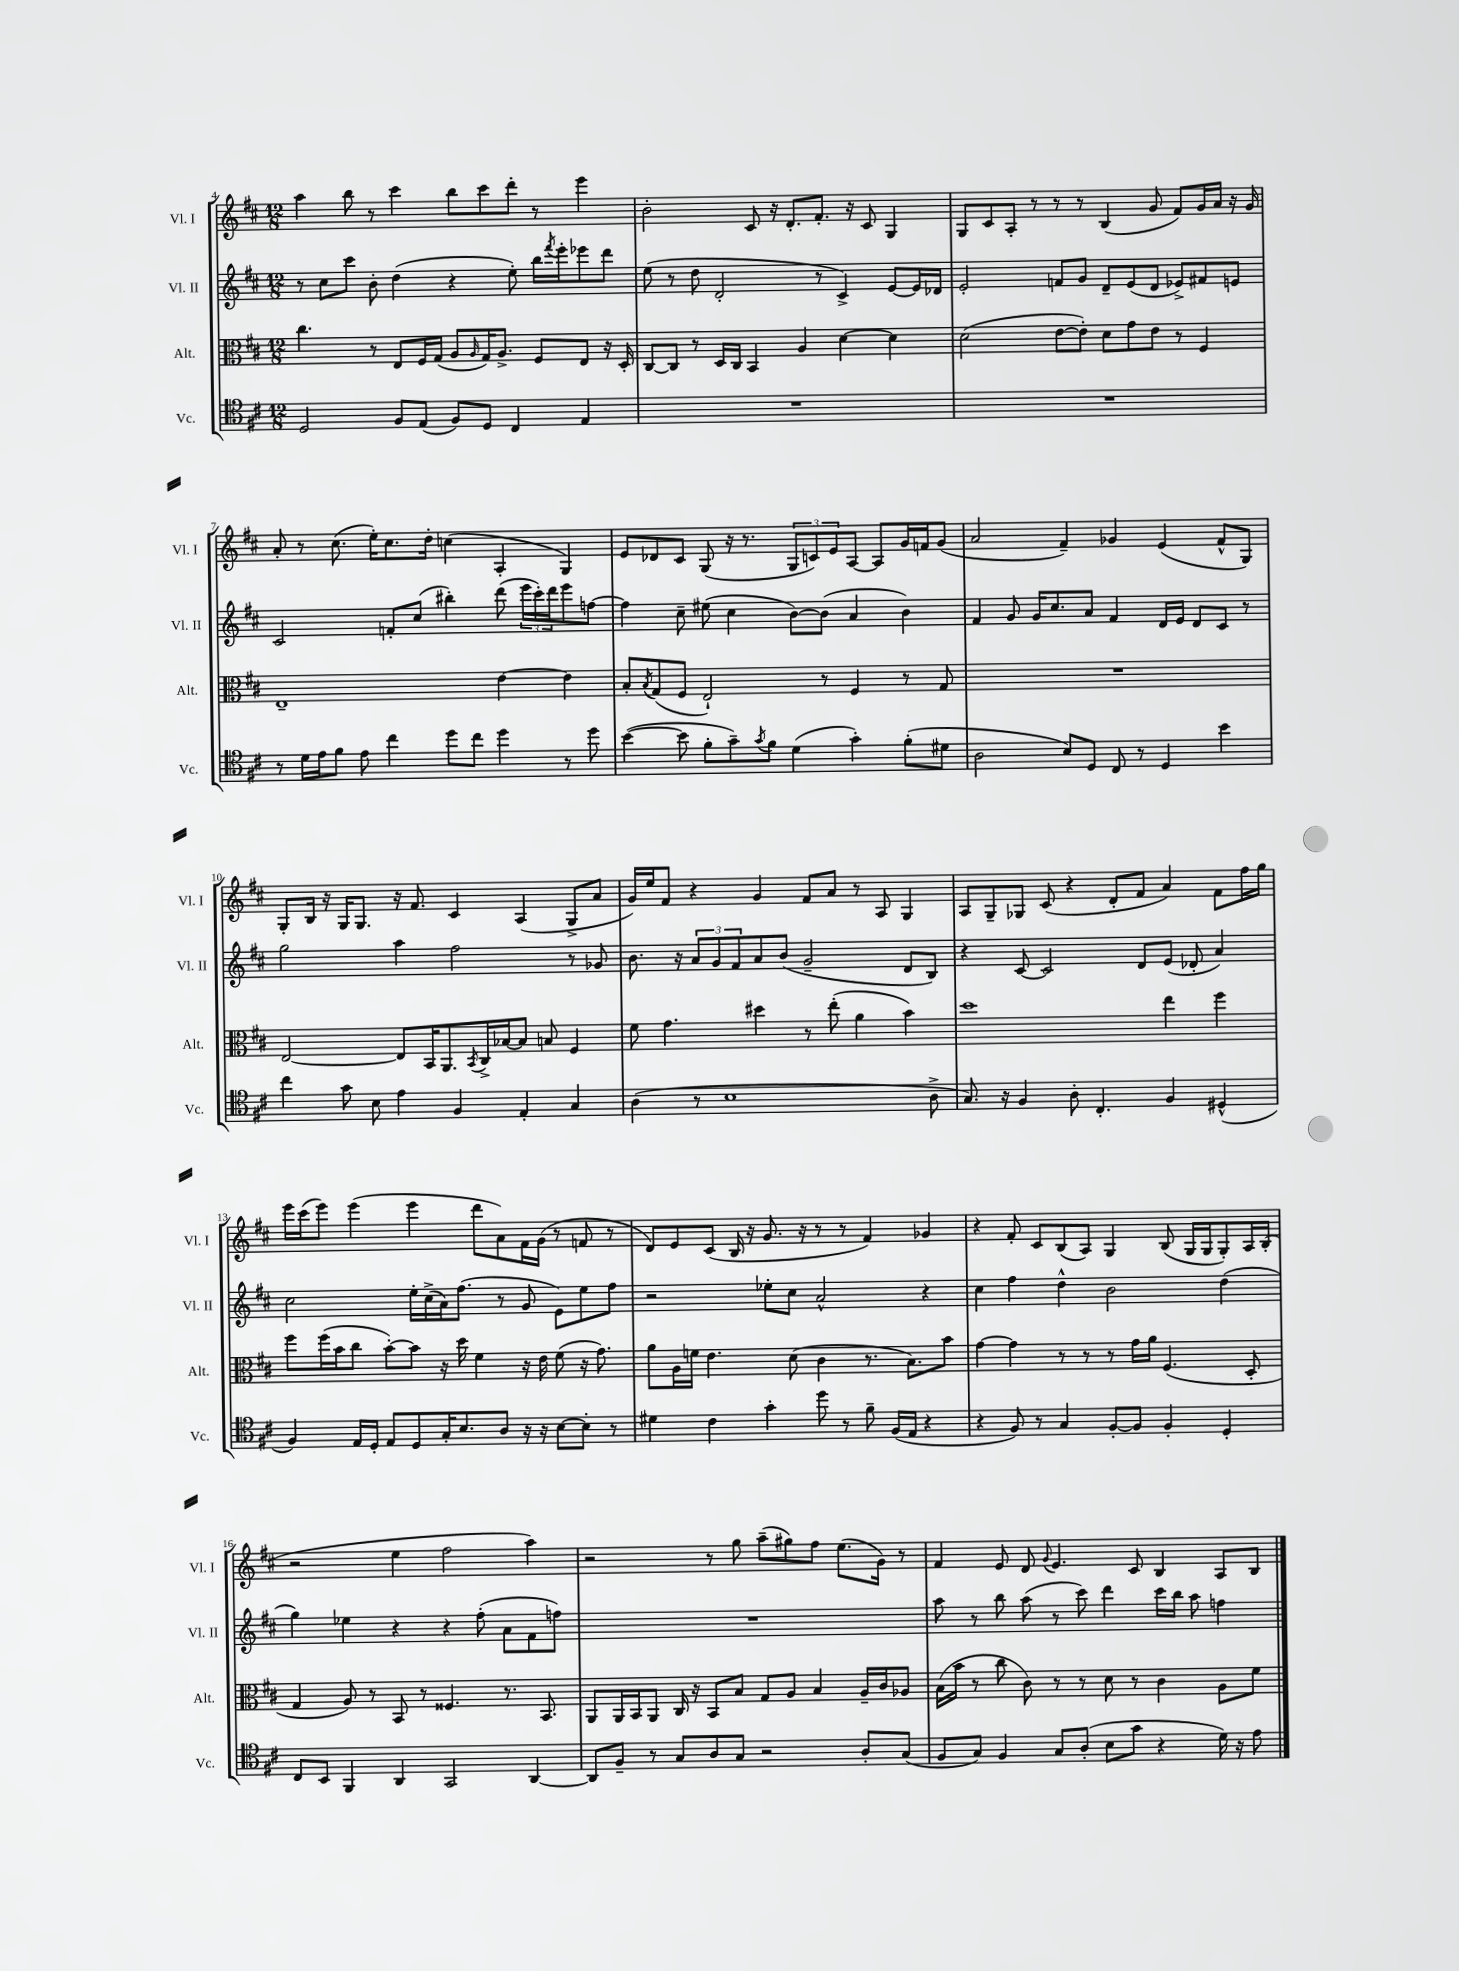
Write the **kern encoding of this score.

**kern	**kern	**kern	**kern
*part4	*part3	*part2	*part1
*staff4	*staff3	*staff2	*staff1
*I"Vc.	*I"Alt.	*I"Vl. II	*I"Vl. I
*I'Vc.	*I'Alt.	*I'Vl. II	*I'Vl. I
*clefC4	*clefC3	*clefG2	*clefG2
*k[f#c#]	*k[f#c#]	*k[f#c#]	*k[f#c#]
*M12/8	*M12/8	*M12/8	*M12/8
=4	=4	=4	=4
2D/	4.cc#\	8r	4aa\
.	.	8cc#\L	.
.	.	8ccc#\J	8bb\
.	8r	8b'\	8r
8F#/L	8E/L	(4dd\	4ccc#\
(8E/J	16F#/L	.	.
.	(16G/JJ	.	.
8F#/L)	8A/L	4r	8bb\L
.	16qqA/	.	.
8D/J	16G/K)	.	8ccc#\
.	8.A^/J	.	.
4C#/	.	8ee'\)	8ddd'\J
.	8F#/L	16bb\LL	8r
.	.	8qfff#/	.
.	.	16eee'\J	.
4E/	8E/J	8eee-X\	4eee\
.	16r	8ddd\J	.
.	16D'/	.	.
=5	=5	=5	=5
1.r	[8C#/L	(8ee\	2b'\
.	8C#/J]	8r	.
.	8r	8dd\	.
.	16D/LL	2d'/	.
.	16C#/JJ	.	.
.	4BB/	.	8c#/
.	.	.	16r
.	.	.	8.d'/L
.	4A/	.	.
.	.	8r	8.f#'/J
.	[4d\	4c#^/)	.
.	.	.	16r
.	.	.	8c#/
.	4d\]	[8e/L	4G/
.	.	16e/L]	.
.	.	16d-X/JJ	.
=6	=6	=6	=6
1.r	(2d\	2e'/	8G/L
.	.	.	8c#/
.	.	.	8A'/J
.	.	.	8r
.	[8e\L	8fn/L	8r
.	8e'\J])	8g/J	8r
.	8d\L	8d~/L	(4B/
.	8g\	(8e/	.
.	8e\J	8d/J	8g/
.	8r	8e-X^/L)	8f#/L)
.	4F#/	8f#X/	16g/L
.	.	.	16a/JJ
.	.	8en/J	16r
.	.	.	16g/
!!LO:LB:g=z
=7	=7	=7	=7
8r	1E~	2c#/	8a'/
16d\LL	.	.	8r
16e\J	.	.	.
8f#\J	.	.	(8.cc#\
8e\	.	.	.
.	.	.	16ee'\KL)
4cc#\	.	8fn'/L	8.cc#\
.	.	(8cc#/J	.
.	.	.	16dd'\Jk
8dd\L	.	4bb#X'\)	(4ccn\
8cc#\J	.	.	.
4dd\	[4e\	(8ddd\	4A'/
.	.	24eee\LL	.
.	.	24ccc#'\)	.
.	.	24ddd\J	.
8r	4e\]	8eee\	4G/)
8dd\	.	[8ffn\J	.
=8	=8	=8	=8
([4b\	8B'/L	4ff\]	8e/L
.	8qB/	.	.
.	(8G/	.	8d-X/
8b\]	8F#/J	8cc#~\	8c#/J
8f#'\L	2E`/)	(8ee#X\	(8G/
8g~\)	.	4cc#\	16r
.	.	.	8.r
8qg/	.	.	.
8f#\J	.	.	.
(4d\	.	[8b\L)	12G/L
.	.	.	12cn/)
.	8r	(8b\J]	.
.	.	.	12e/
4g'\)	4F#/	4a/	[8A/J
.	.	.	8A/L]
(8f#'\L	8r	4b\)	16g/L
.	.	.	16fn/J
8d#X\J	8G/	.	(8g/J
=9	=9	=9	=9
2A\	1.r	4f#/	2a/
.	.	8g/	.
.	.	16g/KL	.
.	.	8.cc#/	.
8B/L)	.	.	4f#~/)
8D/J	.	8a/J	.
8C#/	.	4f#/	4g-X/
8r	.	.	.
4D/	.	16d/LL	(4e/
.	.	16e/JJ	.
.	.	8d/L	.
4b\	.	8c#/J	8f#^^/L
.	.	8r	8G/J)
!!LO:LB:g=z
=10	=10	=10	=10
4cc#\	[2E/	2gg\	8G'/L
.	.	.	16B/Jk
.	.	.	16r
8g\	.	.	16G/KL
.	.	.	8.G/J
8B\	.	.	.
4e\	8E/L]	4aa\	16r
.	.	.	8.f#/
.	16BB/K	.	.
.	8.AA/	.	.
4F#/	.	2ff#\	4c#/
.	8qBB/	.	.
.	16C#^/L	.	.
.	[16B-X/J	.	.
4E'/	8B-/J]	.	(4A/
.	8Bn/	.	.
4G/	4F#/	8r	8G^/L
.	.	8g-X/	8a/J
=11	=11	=11	=11
(4A\	8f#\	8.b\	16g/LL)
.	.	.	16ee/J
.	4.g\	.	8f#/J
.	.	16r	.
8r	.	12a/L	4r
.	.	12g/	.
1B	.	.	.
.	.	12f#/	.
.	4dd#X\	8a/	4g/
.	.	(8b/J	.
.	8r	2g~/	8f#/L
.	(8ee'\	.	8a/J
.	4a\	.	8r
.	.	.	8A/
.	4b\)	8d/L	4G/
8A^\	.	8B/J)	.
=12	=12	=12	=12
8.G/)	1dd	4r	8A/L
.	.	.	8G~/
16r	.	.	.
4F#/	.	[8c#/	8G-X/J
.	.	2c#/]	(8c#/
8A'\	.	.	4r
4.C#'/	.	.	.
.	.	.	8d'/L
.	.	8d/L	8f#/J
4F#/	4ee\	(8e/J	4a/)
.	.	8d-X'/	.
(4D#X^^/	4ff#\	4a/)	8f#\L
.	.	.	16ff#\L
.	.	.	16gg\JJ
!!LO:LB:g=z
=13	=13	=13	=13
4F#/)	8ff#\L	2cc#\	16eee\LL
.	.	.	(16ccc#\J
.	(16ff#\L	.	8eee\J)
.	16b\J	.	.
16E/LL	8cc#\J	.	(4eee\
16D'/JJ	.	.	.
8E/L	[8b'\L)	.	.
8D/	8b\J]	16ee'\LL	4eee\
.	.	(16cc#^\	.
16G'/K	16r	16a\J)	.
8.B/	16dd\	(8.ff#\J	.
.	4f#\	.	8ddd\L
8A/J	.	8r	8a\)
16r	16r	8g/	16f#\L
16r	16e\	.	(16g\JJ
[8B\L	(8f#\	8e\L)	8r
8B'\J]	16r	8ee\	8fn/
.	8.g\)	.	.
8r	.	8ff#\J	8r
=14	=14	=14	=14
4d#X\	8a\L	2r	8d/L)
.	16A\L	.	8e/
.	16fn\JJ	.	.
4c#\	4.e\	.	(8c#/J
.	.	.	16B/
.	.	.	16r
4g'\	.	8ee-X'\L	8.g/
.	(8d\	8cc#\J	.
.	.	.	16r
8dd\	4c#\	2a^^/	8r
8r	.	.	8r
8f#~\	8.r	.	4f#/)
(16F#/LL	.	.	.
16E/JJ	8.B\L)	.	.
4r	.	4r	4g-X/
.	8b\J	.	.
=15	=15	=15	=15
4r	[4g\	4cc#\	4r
8F#/)	4g\]	4ff#\	8f#'/
8r	.	.	8c#/L
4G/	8r	4dd^^\	(8B/
.	8r	.	8A/J)
[8F#'/L	8r	2b\	4G/
8F#/J]	16g\LL	.	.
.	16a\JJ	.	.
4F#'/	(4.F#/	.	(8B/
.	.	.	16G/LL
.	.	.	16G/J
4D'/	.	(4dd\	8G'/)
.	8D'/	.	16A/L
.	.	.	(16B'/JJ
!!LO:LB:g=z
=16	=16	=16	=16
8C#/L	4G/	4gg\)	2r
8BB/J	.	.	.
4FF#/	8A/)	4ee-X\	.
.	8r	.	.
4AA/	8BB/	4r	4ee\
.	8r	.	.
2GG/	4.F##X/	4r	2ff#\
.	.	(8ff#'\	.
.	8.r	8a\L	.
[4AA/	.	8f#\	4aa\)
.	8.BB/	.	.
.	.	8ffn\J)	.
=17	=17	=17	=17
8AA/L]	8AA/L	1.r	2r
8F#~/J	16AA/L	.	.
.	16BB/J	.	.
8r	8AA/J	.	.
8G/L	16C#/	.	.
.	16r	.	.
8A/	8BB/L	.	8r
8G/J	8B/J	.	8gg\
2r	8G/L	.	(8aa~\L
.	8A/J	.	8gg#X\)
.	4B/	.	8ff#\J
.	.	.	(8.ee\L
8A'/L	16A~/LL	.	.
.	16c#/J	.	16g\Jk)
(8G/J	8A-X/J	.	8r
=18	=18	=18	=18
8F#/L	(16B\LL	8aa\	4f#/
.	16b\JJ	.	.
8G/J)	8r	8r	.
4F#/	8cc#\	8bb\	8e/
.	8c#\)	(8aa\	8d/
.	.	.	8qqg/
8G/L	8r	8r	4.e/
(8A'/J	8r	8ccc#\)	.
8B\L	8d\	4ddd\	.
8g\J	8r	.	8c#/
4r	4c#\	16ccc#\LL	4B/
.	.	16bb\JJ	.
.	.	8aa\	.
16d\)	8A\L	4ffn\	8A/L
16r	.	.	.
8e\	8f#\J	.	8B/J
==	==	==	==
*-	*-	*-	*-
